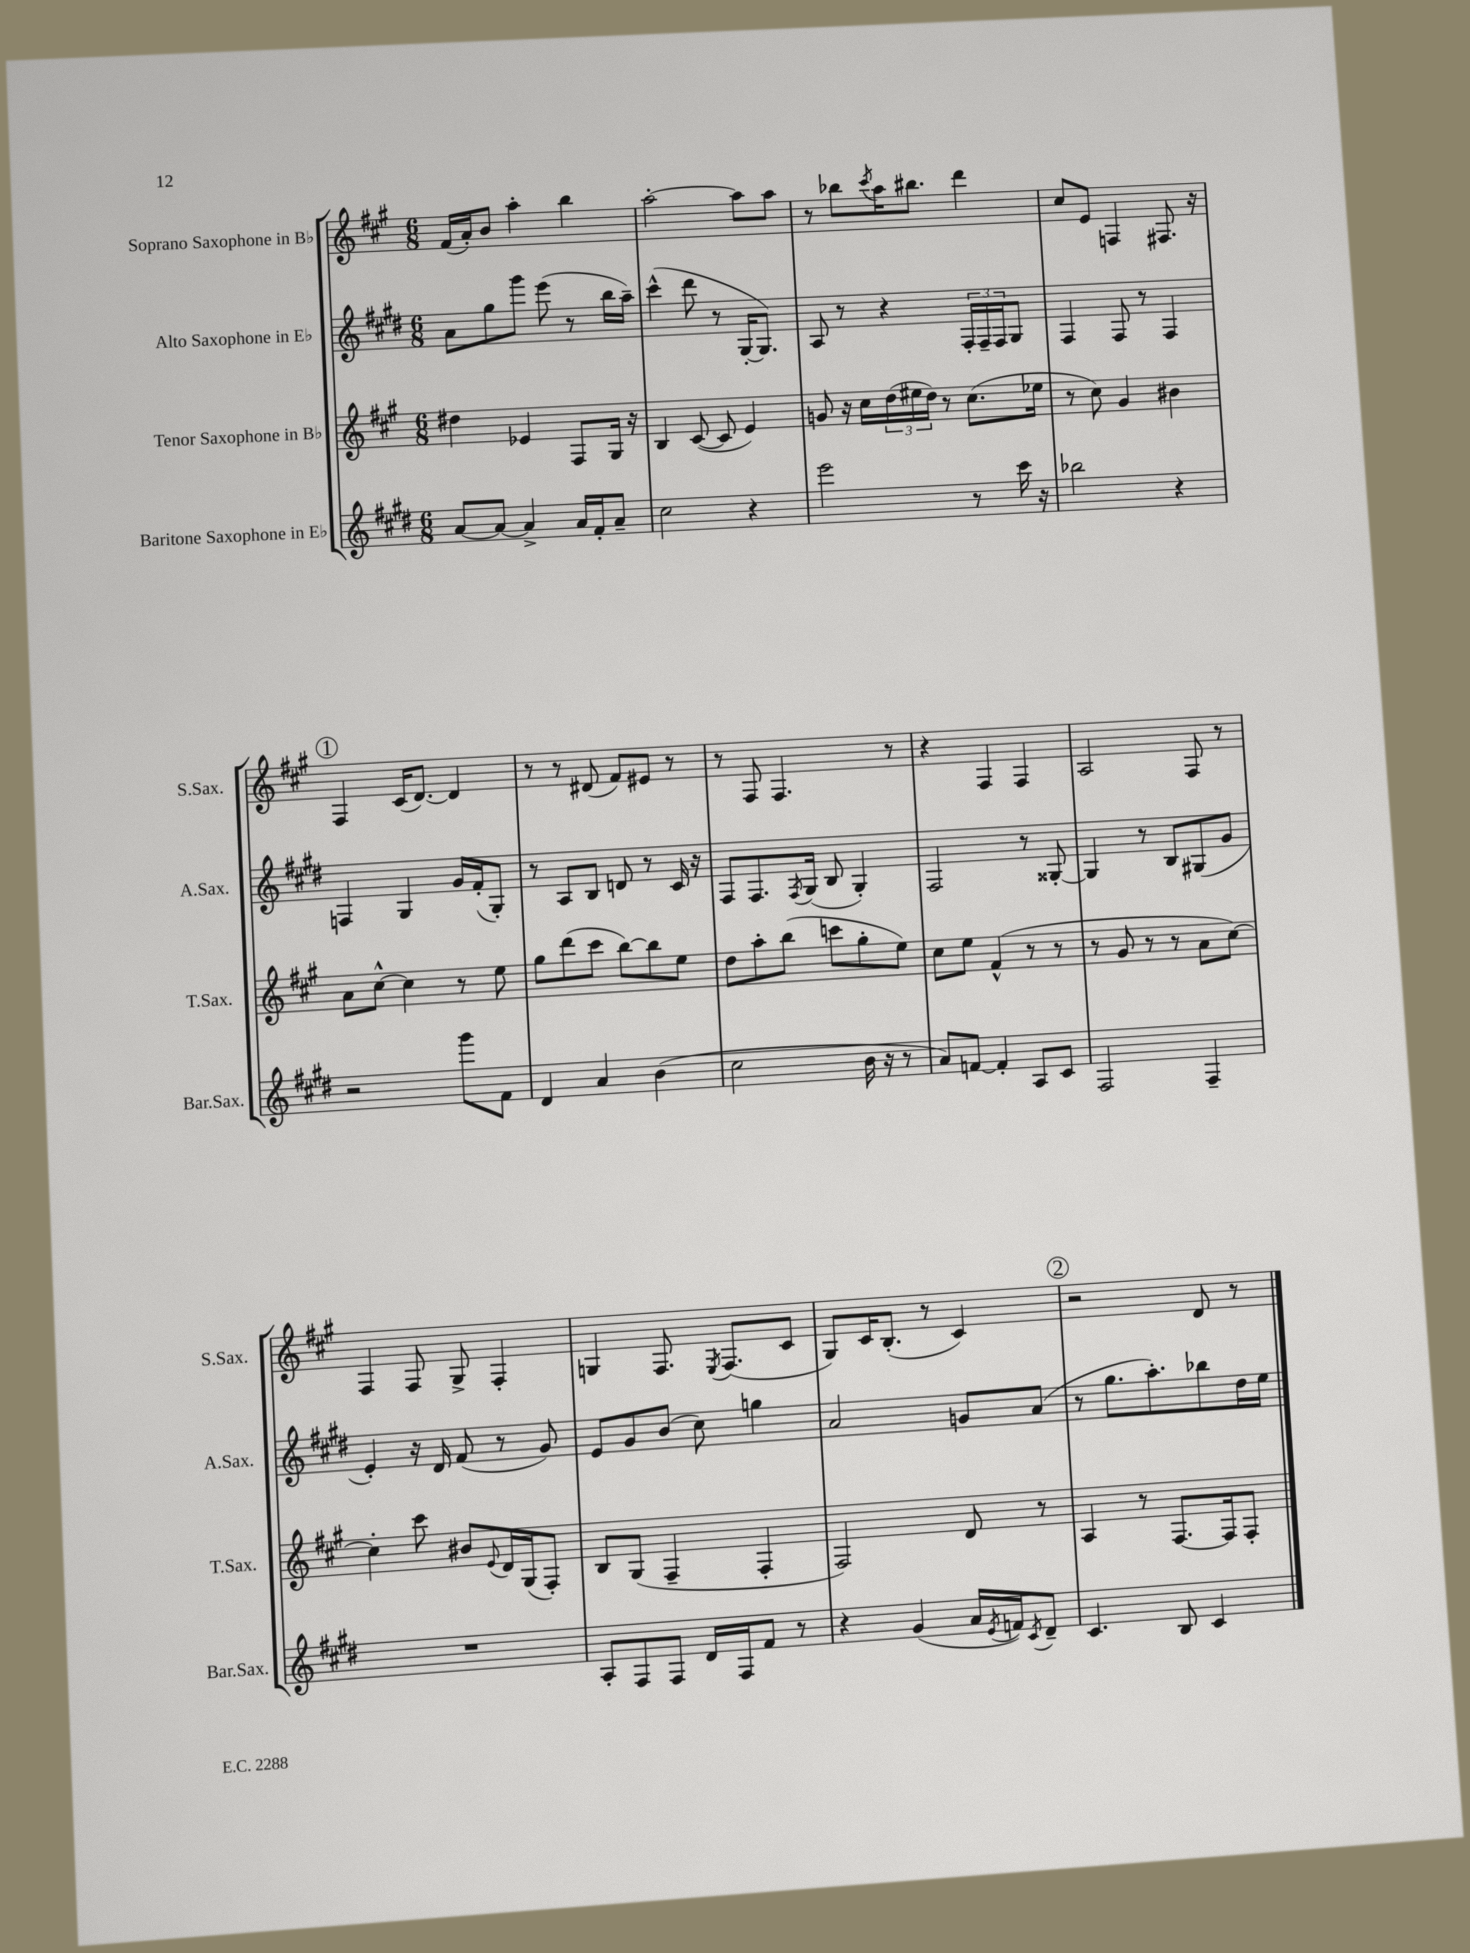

**kern	**kern	**kern	**kern
*staff4	*staff3	*staff2	*staff1
*clefG2	*clefG2	*clefG2	*clefG2
*k[f#c#g#d#]	*k[f#c#g#]	*k[f#c#g#d#]	*k[f#c#g#]
*M6/8	*M6/8	*M6/8	*M6/8
[8a	4dd#	8a	(16f#
.	.	.	16a')
8a_	.	8gg#	8b
4a^]	4e-	8ggg#	4aa'
.	.	(8eee	.
16a	8F#	8r	4bb
16f#'	.	.	.
8a~	16G#	16bb	.
.	16r	16aa~)	.
=	=	=	=
2cc#	4B	(4ccc#^^	[2aa'
.	([8c#	8ddd#	.
.	8c#]	8r	.
4r	4e)	[16G#'	8aa]
.	.	8.G#])	.
.	.	.	8aa
=	=	=	=
2eee	8g	8A	8r
.	16r	8r	8bb-
.	16cc#	.	.
.	.	.	8qccc#
.	(24dd	4r	16aa
.	24ee#	.	.
.	.	.	8.bb#
.	24dd)	.	.
.	8r	.	.
8r	(8.cc#	24F#'	4ddd
.	.	24F#~	.
.	.	24F#	.
16ccc#	.	8G#	.
16r	16ee-	.	.
=	=	=	=
2bb-	8r	4F#	8cc#
.	8cc#)	.	8e
.	4g#	8F#	4F
.	.	8r	.
4r	4b#	4F#	8.F#
.	.	.	16r
=	=	=	=
2r	8a	4F	4F#
.	[8cc#^^	.	.
.	4cc#]	4G#	(16c#
.	.	.	[8.d)
8ggg#	8r	16g#	4d]
.	.	(16f#'	.
8f#	8ee	8G#')	.
=	=	=	=
4d#	8gg#	8r	8r
.	(8ddd	8A	8r
4a	8ccc#	8B	(8d#
.	[8bb)	8d	8f#)
(4b	8bb]	8r	8e#
.	8ee	16c#	8r
.	.	16r	.
=	=	=	=
2cc#	8dd	8F#	8r
.	8aa'	8.F#	8F#
.	(8bb	.	4.F#
.	.	8qF#	.
.	.	(16G#	.
.	8ccc	8B	.
16b	8gg#'	4G#')	.
16r	.	.	.
8r	8ee)	.	8r
=	=	=	=
8a)	8cc#	2F#	4r
[8f	8ee	.	.
4f']	(4f#^^	.	4F#
8A	8r	8r	4F#
8c#	8r	[8G##'	.
=	=	=	=
2F#	8r	4G##]	2A
.	8g#	.	.
.	8r	8r	.
.	8r	8B	.
4F#~	8a	(8G#	8F#
.	[8cc#)	8g#	8r
=	=	=	=
2.r	4cc#']	4e')	4F#
.	8ccc#	16r	8F#
.	.	16d#	.
.	8b#	(8f#	8G#^
.	8qqe	.	.
.	16d	8r	4F#'
.	(16G#	.	.
.	8F#')	8g#)	.
=	=	=	=
8A'	8B	8e	4G
8F#	(8G#	8g#	.
8F#	4F#~	(8b	8.F#
16d#	.	8cc#)	.
.	.	.	8qE
16F#	.	.	(8.F#
8f#	4F#'	4gg	.
8r	.	.	8c#
=	=	=	=
4r	2F#)	2a	8G#)
.	.	.	16c#
.	.	.	(8.B'
(4g#	.	.	.
.	.	.	8r
16a	8d	8g	4c#)
8qe	.	.	.
16f)	.	.	.
8qc#	.	.	.
8d#~	8r	(8a	.
=	=	=	=
4.c#	4A	8r	2r
.	.	8.gg#	.
.	8r	.	.
.	.	8.aa')	.
8B	[8.F#	.	.
4c#	.	8bb-	8d
.	16F#]	.	.
.	8F#'	16dd#	8r
.	.	16ee	.
==	==	==	==
*-	*-	*-	*-
